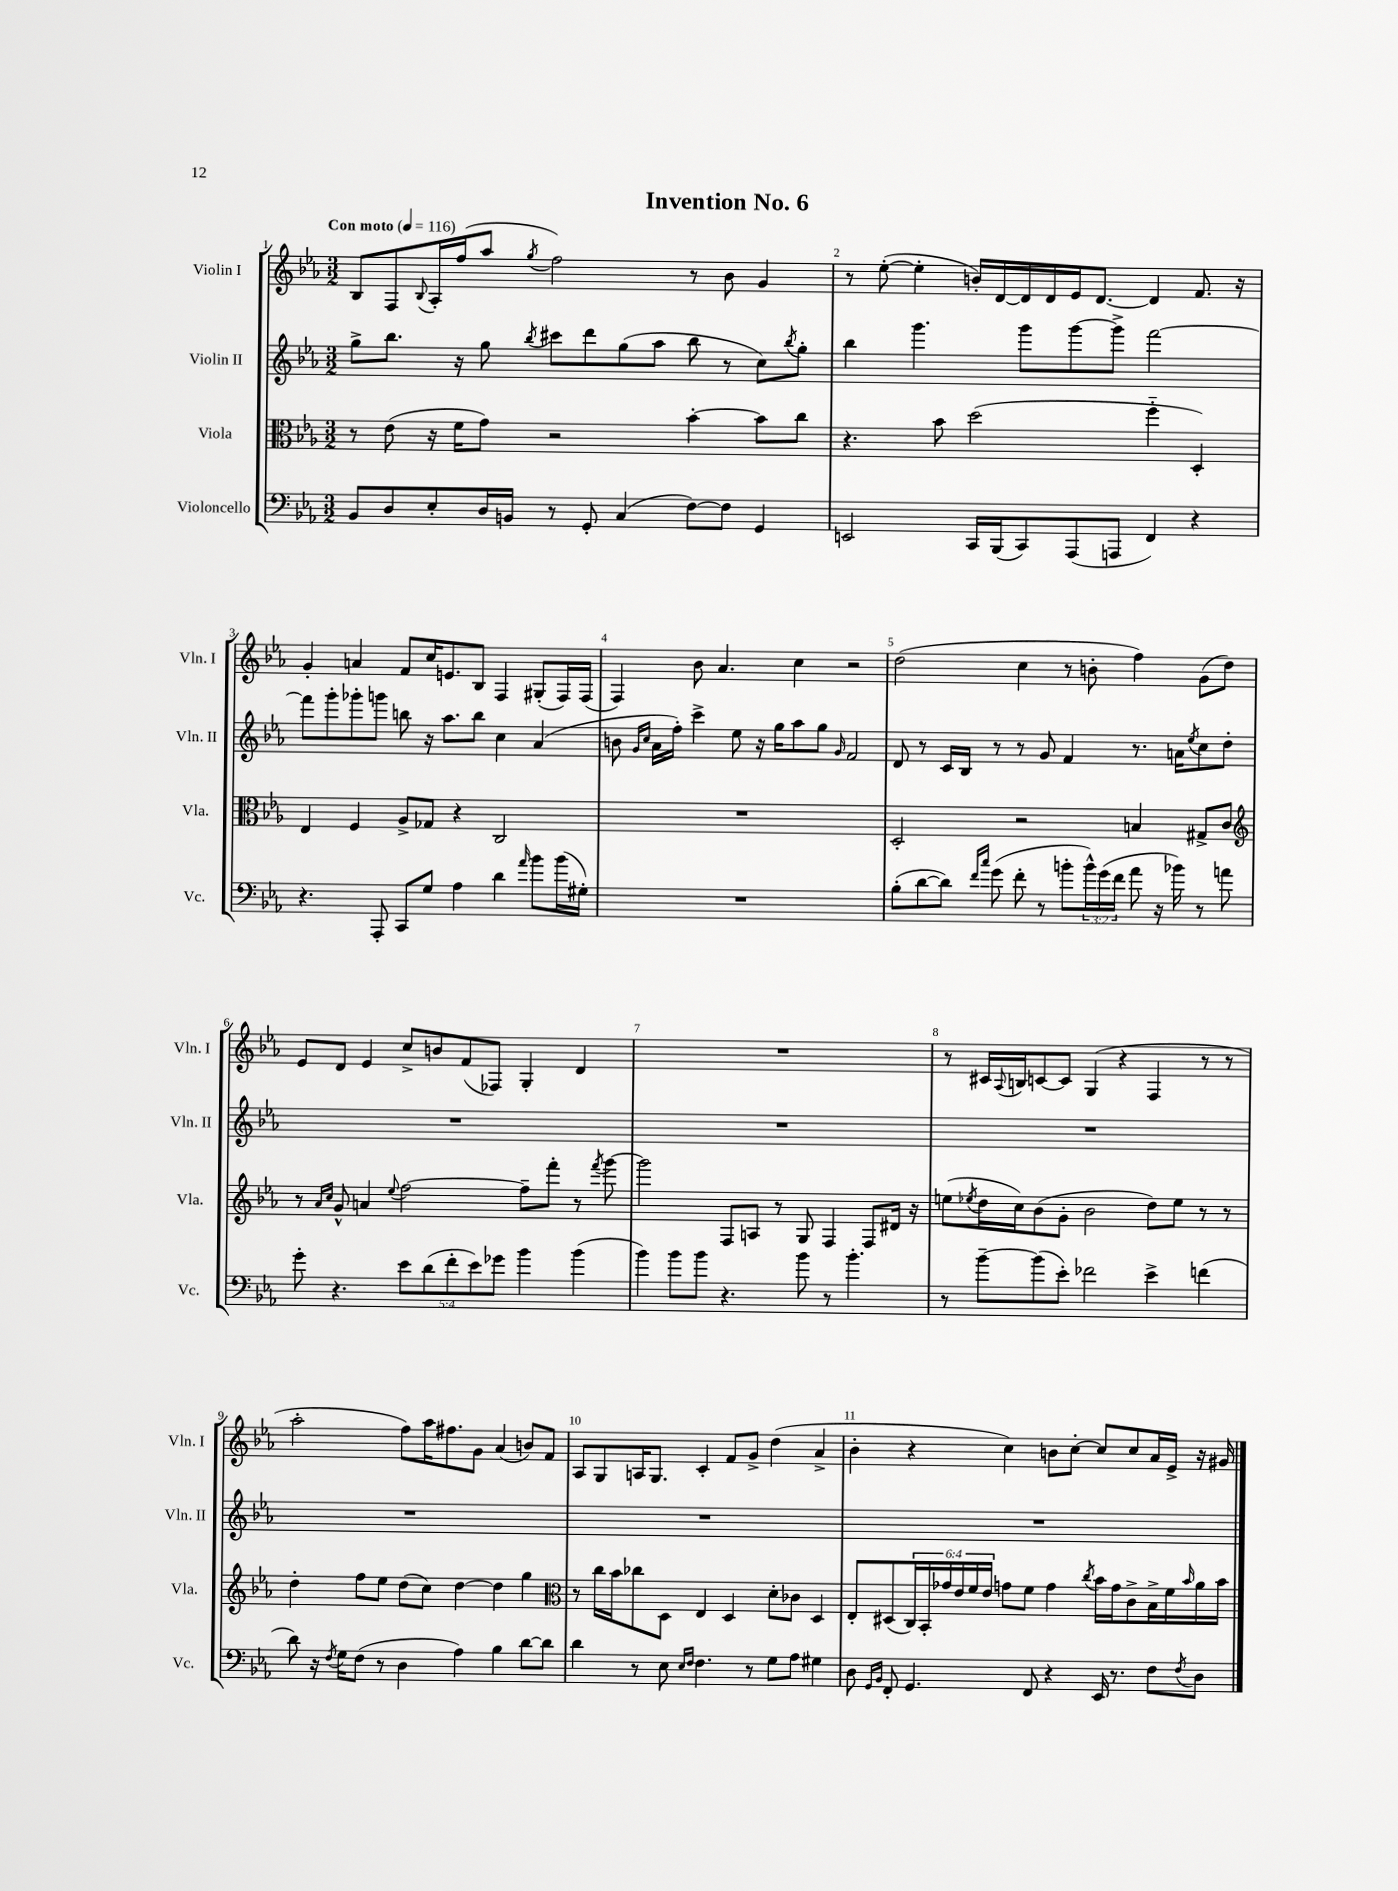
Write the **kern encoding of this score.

**kern	**kern	**kern	**kern
*staff4	*staff3	*staff2	*staff1
*clefF4	*clefC3	*clefG2	*clefG2
*k[b-e-a-]	*k[b-e-a-]	*k[b-e-a-]	*k[b-e-a-]
*M3/2	*M3/2	*M3/2	*M3/2
*MM116	*MM116	*MM116	*MM116
8BB-	8r	8gg^	8B-
8D	(8e-	8.bb-	8F
.	.	.	8qqB-
8E-'	16r	.	16A-'
.	16f	16r	(16ff
16D	8g)	8gg	8aa-
16BB	.	.	.
.	.	8qbb-	8qgg
8r	2r	8ccc#	2ff)
8GG'	.	8ddd	.
(4C	.	(8gg	.
.	.	8aa-	.
[8F)	[4b-'	8bb-	8r
8F]	.	8r	8b-
4GG	8b-]	8cc)	4g
.	.	8qbb-	.
.	8cc	8gg'	.
=	=	=	=
2EE	4.r	4bb-	8r
.	.	.	([8ee-'
.	.	4.ggg	4ee-']
.	8b-	.	.
16CC	(2dd	.	16b')
(16BBB-	.	.	[16d
8CC)	.	8ggg	16d]
.	.	.	16d
(8AAA-	.	[8ggg	16e-
.	.	.	[8.d
8AAA	.	8ggg^]	.
4FF)	4ff'~	[2fff	4d]
4r	4D')	.	8.f
.	.	.	16r
=	=	=	=
4.r	4E-	8fff]	4g'
.	.	8ggg'	.
.	4F	8ggg-'	4a
8AAA-'	.	8ggg	.
8CC	8A-^	8bb	8f
8G	8G-	16r	16cc
.	.	8.aa-	8.e
4A-	4r	.	.
.	.	8bb	8B-
4d	2C	4cc	4F
16qqa-	.	.	.
8b-	.	(4a-	(8G#'
(16b-	.	.	16F)
16G#')	.	.	(16F
=	=	=	=
1.r	1.r	8b	4F)
.	.	16qqg	.
.	.	16qqcc	.
.	.	16a-	.
.	.	16ff')	.
.	.	4ccc^	8b-
.	.	.	4.a-
.	.	8ee-	.
.	.	16r	.
.	.	16gg	.
.	.	8aa-	4cc
.	.	8gg	.
.	.	16qqg	.
.	.	2f	2r
=	=	=	=
(8B-'	2D'	8d	(2dd
[8d	.	8r	.
8d])	.	16c	.
.	.	16B-	.
16qqf	.	.	.
16qqcc	.	.	.
(8g	.	8r	.
8f'	2r	8r	4cc
8r	.	8g	.
8b'	.	4f	8r
24b^^)	.	.	8b'
(24g	.	.	.
24f	.	.	.
8a-	4B	8.r	4ff)
16r	.	.	.
16b-)	.	16a	.
.	.	8qee-	.
8r	8G#^	8cc	(8g
8a	8c	8dd'	8dd)
=	=	=	=
*	*clefG2	*	*
8g'	8r	1.r	8e-
.	16qqa-	.	.
.	16qqcc	.	.
4.r	8g^^	.	8d
.	4a	.	4e-
.	8qqee-	.	.
10e-	[2ff	.	8cc^
(10d	.	.	.
.	.	.	8b
10f'	.	.	.
.	.	.	(8f
10e-)	.	.	.
.	.	.	8F-)
10g-	.	.	.
4b-	8ff~]	.	4G'
.	8fff'	.	.
(4b-	8r	.	4d
.	8qfff	.	.
.	[8ggg	.	.
=	=	=	=
4b-)	2ggg]	1.r	1.r
8b-	.	.	.
8b-	.	.	.
4.r	8F	.	.
.	8A	.	.
.	8r	.	.
8b-	8G	.	.
8r	4F	.	.
4.b-'	.	.	.
.	8F	.	.
.	16d#	.	.
.	16r	.	.
=	=	=	=
8r	(8ee	1.r	8r
.	8qee-	.	.
[8b-~	16dd	.	16c#
.	.	.	8qqA-
.	16cc)	.	16B
(8b-]	(8b-	.	[8c
8e-')	8g'	.	8c]
2f-	2b-	.	(4G
.	.	.	4r
4e-^	8dd)	.	4F
.	8ee-	.	.
(4f	8r	.	8r
.	8r	.	8r
=	=	=	=
8d)	4dd'	1.r	2aa-'
16r	.	.	.
8qF	.	.	.
16G	.	.	.
(8F	8ff	.	.
8r	8ee-	.	.
4D	(8dd	.	8ff)
.	8cc)	.	16aa-
.	.	.	8.ff#
4A-)	[4dd	.	.
.	.	.	8g
4B-	4dd]	.	(4a-
[8d	4gg	.	8b)
8d]	.	.	8f
=	=	=	=
*	*clefC3	*	*
4d	8r	1.r	8A-
.	16cc	.	8G
.	16b-	.	.
8r	8cc-	.	16A
.	.	.	8.G
8E-	8D	.	.
16qqE-	.	.	.
16qqF	.	.	.
4.F	4E-	.	4c'
.	4D	.	8f
8r	.	.	8g^
8G	8d'	.	(4dd
8A-	8c-	.	.
4G#	4D	.	4a-^
=	=	=	=
8D	8E-'	1.r	4b-'
16qqGG	.	.	.
16qqBB-	.	.	.
8FF'	(8D#	.	.
4.GG	24C)	.	4r
.	24BB-'	.	.
.	24g-	.	.
.	24e-	.	.
.	24f	.	.
.	24e-	.	.
.	8g	.	4cc)
8FF	8f	.	.
4r	4g	.	8b
.	.	.	[8cc'
.	8qcc	.	.
16EE-	16b-	.	8cc]
8.r	16g	.	.
.	8c^	.	8cc
8F	16B-^	.	16a-
.	16f	.	16e-^
8qF	16qqb-	.	.
8D	16a-	.	16r
.	16b-	.	16g#
==	==	==	==
*-	*-	*-	*-
